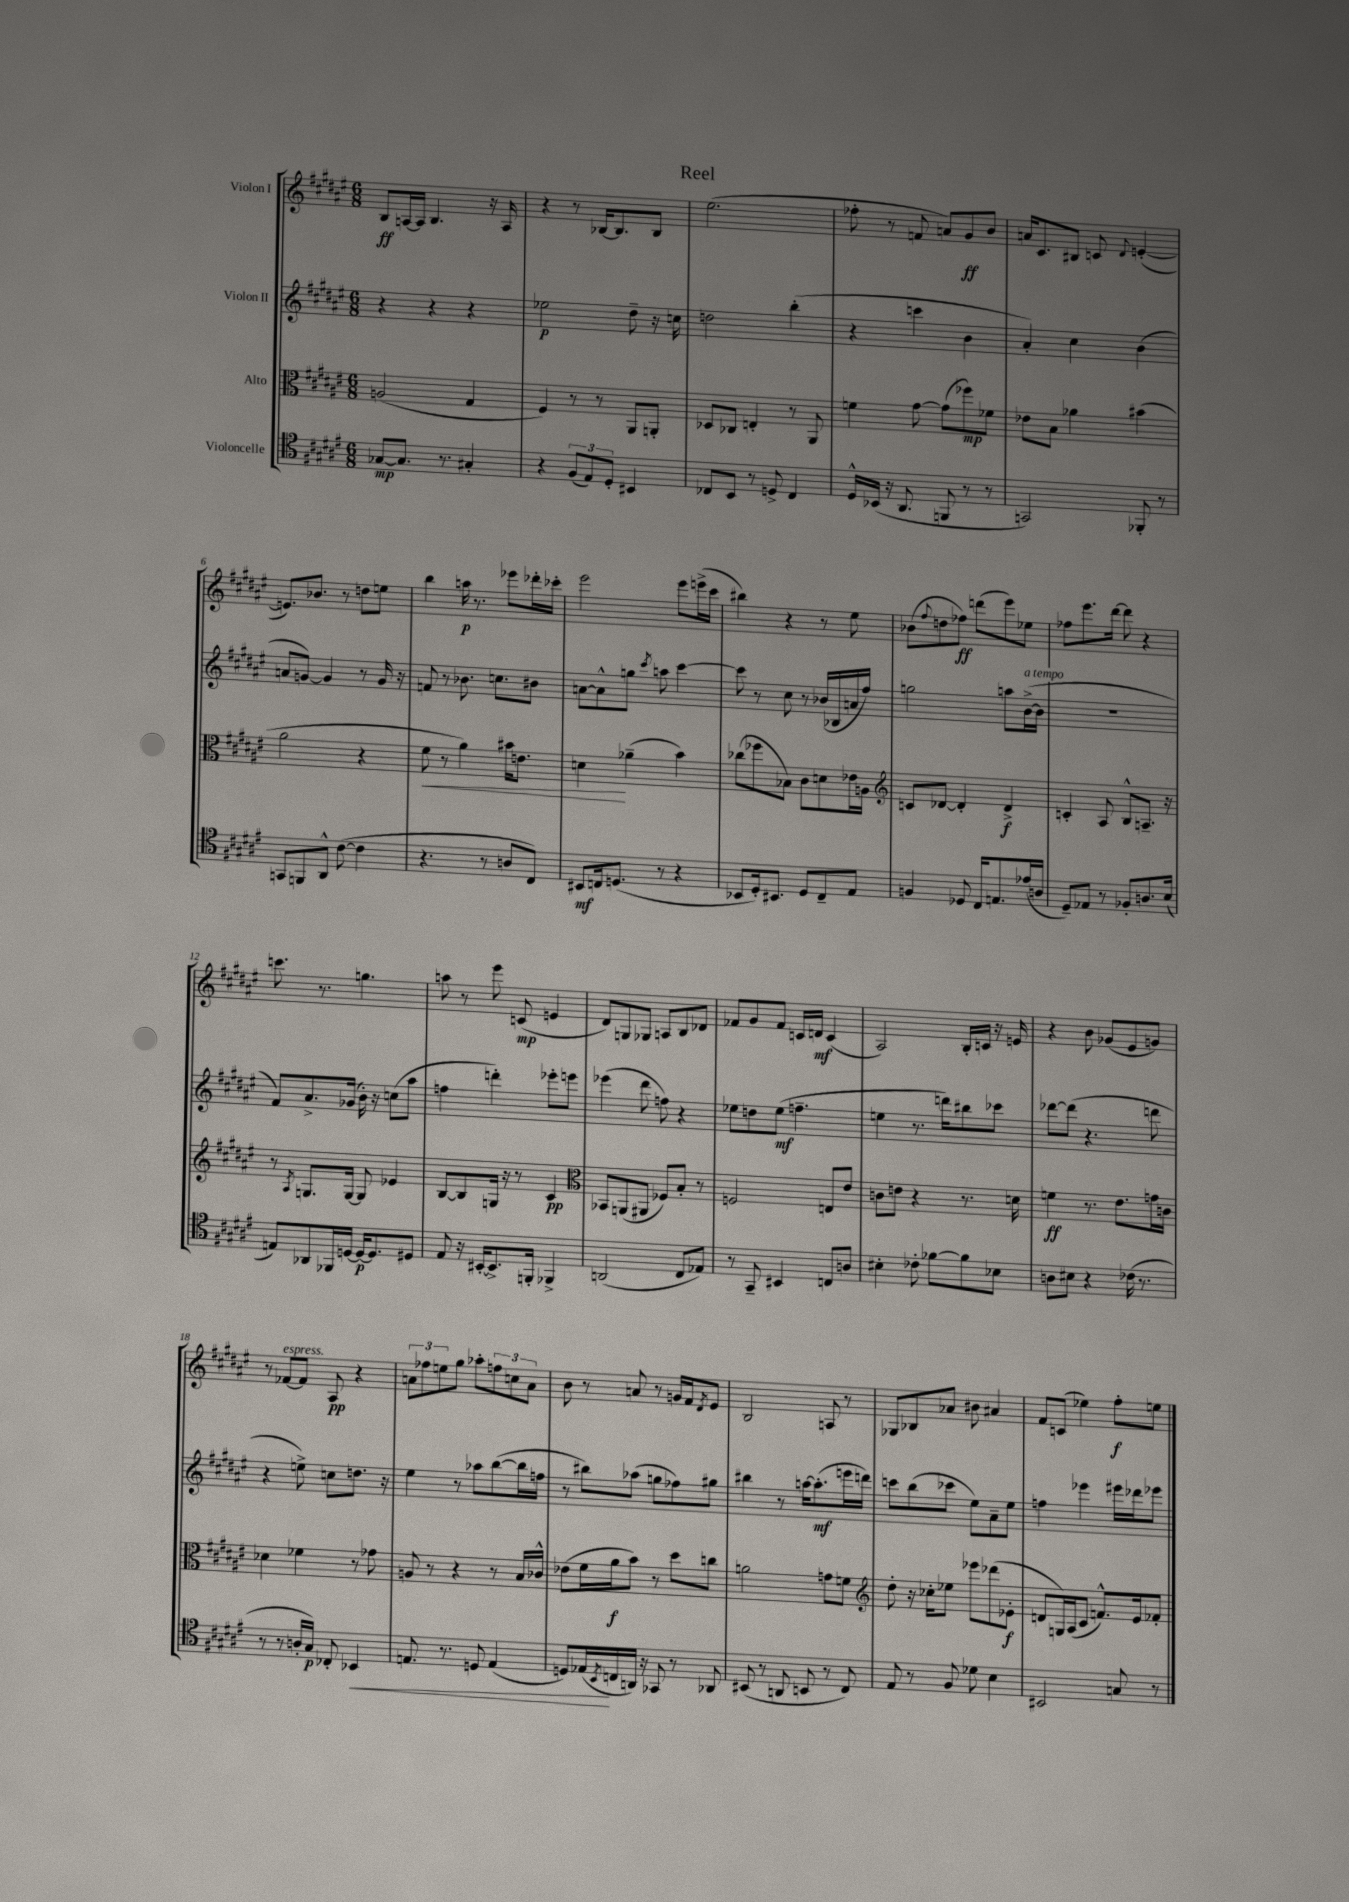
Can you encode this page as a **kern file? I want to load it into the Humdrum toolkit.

**kern	**kern	**kern	**kern
*staff4	*staff3	*staff2	*staff1
*clefC4	*clefC3	*clefG2	*clefG2
*k[f#c#g#d#a#e#]	*k[f#c#g#d#a#e#]	*k[f#c#g#d#a#e#]	*k[f#c#g#d#a#e#]
*M6/8	*M6/8	*M6/8	*M6/8
[8G-	(2A	4r	8B
8.G-]	.	.	[16A
.	.	.	16A]
.	.	4r	4.B
8.r	.	.	.
4G#'	4G#	4r	.
.	.	.	16r
.	.	.	16A
=	=	=	=
4r	4F#)	2ee-	4r
(12F#	8r	.	8r
12E#)	.	.	.
.	8r	.	[16B-
12D#'	.	.	.
.	.	.	8.B-]
4BB#	8AA#	8dd#~	.
.	8AA'	16r	8B-
.	.	16cc	.
=	=	=	=
8C-	8D-	2dd	(2.ee#
8BB	8C-	.	.
8r	4E'	.	.
8D^	.	.	.
4C-	8r	(4bb'	.
.	8AA#	.	.
=	=	=	=
16D#^^	4f	4r	8ff-'
(16BB-	.	.	.
16r	.	.	8r
8.AA#	.	.	.
.	[8g#	4ccc	8f
8FF	(8g#]	.	8a)
8r	8ff-)	4b	8g#
8r	8f-	.	8b
=	=	=	=
2GG)	8e-	4a#')	16a
.	.	.	8.c#
.	8B	.	.
.	4a-	4cc#	8B#
.	.	.	8c
.	.	.	8qqd#
8FF-'	(4b#	(4b	([4e'
8r	.	.	.
=	=	=	=
8GG	2a#	8a	8.e])
8FF	.	[8g)	.
.	.	.	8.b-
8AA#^^	.	4g]	.
([8c#	.	.	8r
4c#]	4r	8r	8dd
.	.	16g	8ee
.	.	16r	.
=	=	=	=
4.r	8f#	8f	4bb
.	8r	8r	.
.	4a#)	8.b-	16aa
.	.	.	8.r
8r	.	.	.
.	.	8.cc	.
8A	16b#	.	8eee-
.	8.e	.	.
8C#)	.	8b#	16ddd-'
.	.	.	16ccc-'
=	=	=	=
8BB#	4d	[8a	2eee#
16C	.	8a^^]	.
(8.D	.	.	.
.	(4a-~	8gg	.
.	.	8qccc#	.
8r	.	8aa	.
4r	4b)	[4ccc#	8eee#
.	.	.	(16eee^
.	.	.	16ccc#
=	=	=	=
8BB-	(8cc-	8ccc#]	4bb#)
16D#')	8ff-	8r	.
8.BB#	.	.	.
.	8B-)	8cc#	4r
8D#	8c#	8r	.
8C#~	8d	(16b-	8r
.	.	16B-	.
8E#	16e-	16a	8ee#
.	16A	16ff#)	.
=	=	=	=
*	*clefG2	*	*
4F	8c	2gg	(8b-
.	.	.	8qqff#
.	[8d-	.	8dd
8D-	4d-']	.	8ff-)
16C#	.	.	(8ddd
8.E	.	.	.
.	4d-^	8aa	8eee#)
(16e-	.	([16b^	8ee-
16A	.	16b]	.
=	=	=	=
8D#~)	4c'	2.r	8ff-
8E-	.	.	8.eee#
8r	8A#	.	.
.	.	.	[16ddd#
8F-'	8B^^	.	8ddd#]
8.A	8.A~	.	4r
(16B	16r	.	.
=	=	=	=
8E)	8r	8f#)	8.ccc
.	8qA#	.	.
8AA-	8.G	8.a#^	.
.	.	.	8.r
16FF-	.	.	.
[16D	[16G	(16g-	.
16D_	8G]	16b')	4.gg
8.D]	.	16r	.
.	4e-	(8cc	.
8D#	.	8aa#	.
=	=	=	=
8E#	[8B	4ff	8aa
16r	8B]	.	8r
[16BB#'	.	.	.
8.BB#^]	16G	4ddd')	8eee#
.	16r	.	.
.	8r	.	(8c
16FF'	.	.	.
4FF-^	4c#	8eee-'	4e
.	.	8eee	.
=	=	=	=
*	*clefC3	*	*
(2AA	8BB-	(4eee-	8d#)
.	(8AA	.	8G
.	8AA#	8ddd#	8G-
.	8F-)	8ff)	8A
8C#	8B'	4r	8B
8E-)	8r	.	8d-
=	=	=	=
8r	2F	8ee-	8f-
8GG#~	.	8dd	8g#
4BB#	.	(8ee-	8f-
.	.	4.ff~	16c
.	.	.	16d
8C	8E	.	(4c
8A	8e#	.	.
=	=	=	=
4B#'	8c	4ee	2A#)
.	8e	.	.
8c-'	4r	8.r	.
[8f-	.	.	.
.	.	16ddd)	.
8f-]	8.r	8bb#	16B'
.	.	.	16c
8B-	.	8ccc-	16r
.	16d	.	16e
=	=	=	=
8A	4f	[8ddd-	4r
8B#	.	(8ddd-]	.
4r	8.r	4.r	8b
.	.	.	(8g-
.	8.e#	.	.
(16c-	.	.	8e#
8.r	.	.	.
.	16g	8ddd	8g)
.	16c	.	.
=	=	=	=
8r	4d-	4r	8r
8r	.	.	[8f-
16A'	4f-	8ee^)	8f-]
16G#)	.	.	.
8C-'	.	8cc	8A#
4BB-	8r	8.dd	4r
.	8g-	.	.
.	.	16r	.
=	=	=	=
8.E	8A	4ee#	12a
.	.	.	12ff-
.	8r	.	.
.	.	.	12ee
8.r	.	.	.
.	4r	8r	8gg#
8D	.	8aa-	8aa-'
(4E	8r	([8bb	12ff
.	.	.	12cc
.	16B	16bb]	.
.	.	.	12a
.	16c-^^	16ff	.
=	=	=	=
8D)	(8e-	8r	8b
(16E-	16f#	8bb#)	8r
8qBB	.	.	.
16C	16a#	.	.
16AA)	8b)	(8aa-	8a
16r	.	.	.
8GG-	8r	8gg	8r
8r	8dd#	8ff-)	16g
.	.	.	16f#
.	.	.	8qd#
8AA-	8cc	8gg#	8e#
=	=	=	=
(8BB#	2a	4bb#	2B
8r	.	.	.
8AA	.	8r	.
8BB	.	[16aa	.
.	.	(8.aa']	.
8r	8g	.	8A
8C#)	8f	16eee	8r
.	.	16ddd)	.
=	=	=	=
*	*clefG2	*	*
8E#	8dd#'	8ccc	8G-
8r	16r	(8bb	8B-
.	16cc-'	.	.
8F#	8ee-	8ccc-	8a-
8d-	8eee-	8ee#)	8b#
4B	(8ddd-	8a#~	4a#
.	8e-'	8ee#	.
=	=	=	=
2BB#	8d	4ff	8f#
.	16G)	.	(8c
.	(16A#	.	.
.	8c#	4eee-	4ee-)
.	8.f^^)	.	.
8G	.	16eee#	8ff#'
.	16e#	16ddd-	.
8r	8f-'	8eee-	8ee
==	==	==	==
*-	*-	*-	*-
